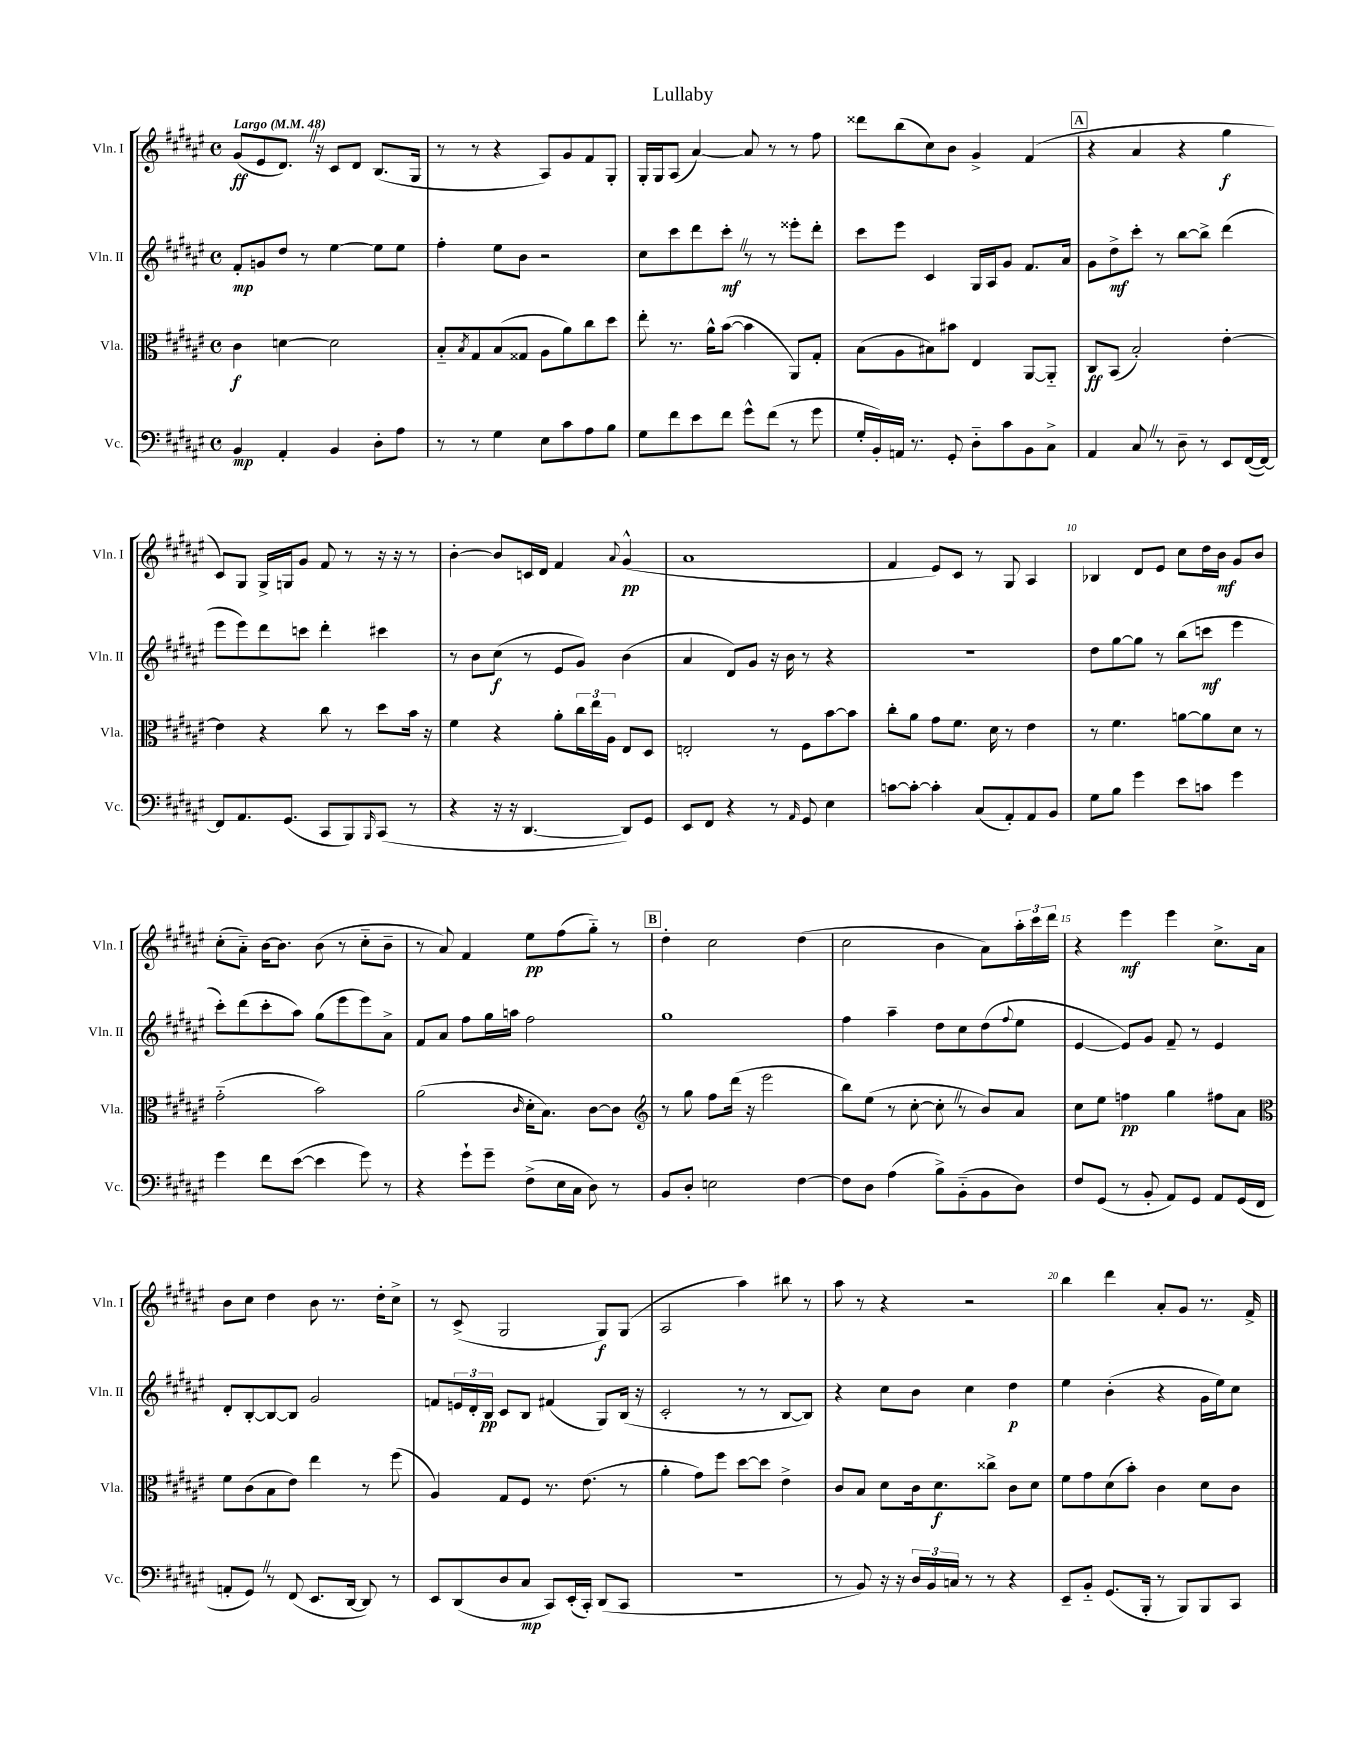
\header { title = "Lullaby" }
<<
\new StaffGroup <<
\new Staff = "s0" \with { instrumentName = "Vln. I" shortInstrumentName = "Vln. I" } {
    \clef treble \key fis \major \defaultTimeSignature \time 4/4 \tempo "Largo" 4 = 48
    gis'8\ff( eis'8 dis'8.) \once \override BreathingSign.text = \markup { \musicglyph "scripts.caesura.straight" } \breathe r16 cis'8 dis'8 b8.( gis16 |
    r8 r8 r4 ais8) gis'8 fis'8 gis8-. |
    gis16-. gis16 ais8( ais'4~) ais'8 r8 r8 fis''8 |
    disis'''8 b''8( cis''8) b'8 gis'4-> fis'4( |
    \mark \markup { \box "A" } r4 ais'4 r4 gis''4\f |
    cis'8) gis8 gis16-> g16 gis'8 fis'8 r8 r16 r16 r8 |
    b'4~-. b'8 c'16 dis'16 fis'4 \appoggiatura { ais'8 } gis'4-^\pp( |
    ais'1 |
    fis'4 eis'8) cis'8 r8 gis8 ais4 |
    bes4 dis'8 eis'8 cis''8 dis''16 b'16\mf gis'8 b'8 |
    cis''8-.( ais'8-_) b'16~ b'8. b'8( r8 cis''8-_ b'8-- |
    r8 ais'8) fis'4 eis''8\pp fis''8( gis''8-_) r8 |
    \mark \markup { \box "B" } dis''4-. cis''2 dis''4( |
    cis''2 b'4 ais'8) \tuplet 3/2 { ais''16-. cis'''16 dis'''16 } |
    r4 eis'''4\mf eis'''4 cis''8.-> ais'16 |
    b'8 cis''8 dis''4 b'8 r8. dis''16-. cis''8-> |
    r8 cis'8->( gis2 gis8\f) gis8( |
    ais2 ais''4) bis''8 r8 |
    ais''8 r8 r4 r2 |
    b''4 dis'''4 ais'8-. gis'8 r8. fis'16-> \bar "|." |
}
\new Staff = "s1" \with { instrumentName = "Vln. II" shortInstrumentName = "Vln. II" } {
    \clef treble \key fis \major \defaultTimeSignature \time 4/4
    fis'8-.\mp g'8 dis''8 r8 eis''4~ eis''8 eis''8 |
    fis''4-. eis''8 b'8 r2 |
    cis''8 cis'''8 dis'''8 cis'''8-.\mf \once \override BreathingSign.text = \markup { \musicglyph "scripts.caesura.straight" } \breathe r8 r8 eisis'''8-. dis'''8-. |
    cis'''8 eis'''8 cis'4 gis16 ais16 gis'8 fis'8. ais'16 |
    \mark \markup { \box "A" } gis'8 dis''8->\mf cis'''8-. r8 b''8~ b''8-> dis'''4( |
    eis'''8 eis'''8) dis'''8 c'''8 dis'''4-. cis'''4 |
    r8 b'8 cis''8\f( r8 eis'8 gis'8) b'4( |
    ais'4 dis'8) gis'8 r16 b'16 r8 r4 |
    R1 |
    dis''8 gis''8~ gis''8 r8 b''8( c'''8\mf eis'''4 |
    cis'''8-.) dis'''8( cis'''8-. ais''8) gis''8( eis'''8 eis'''8) ais'8-> |
    fis'8 ais'8 fis''8 gis''16 a''16 fis''2 |
    \mark \markup { \box "B" } gis''1 |
    fis''4 ais''4-- dis''8 cis''8 dis''8( \appoggiatura { fis''8 } eis''8 |
    eis'4~ eis'8) gis'8 fis'8-- r8 eis'4 |
    dis'8-. b8~-. b8~ b8 gis'2 |
    f'8 \tuplet 3/2 { e'16 dis'16-. b16\pp } cis'8 b8 fis'4( gis8) b16( r16 |
    cis'2-. r8 r8 b8~ b8) |
    r4 cis''8 b'8 cis''4 dis''4\p |
    eis''4 b'4-.( r4 gis'16 eis''16) cis''8 \bar "|." |
}
\new Staff = "s2" \with { instrumentName = "Vla." shortInstrumentName = "Vla." } {
    \clef alto \key fis \major \defaultTimeSignature \time 4/4
    cis'4\f d'4~ d'2 |
    b8-_ \acciaccatura { b8 } gis8 b8( gisis8 ais8 ais'8) cis''8 dis''8 |
    eis''8-. r8. ais'16-^ b'8~( b'4 ais,8) gis8-. |
    b8( ais8 bis8) bis'8 eis4 ais,8~ ais,8-_ |
    \mark \markup { \box "A" } cis8\ff b,8( b2-.) eis'4~-. |
    eis'4 r4 cis''8 r8 dis''8 b'16 r16 |
    fis'4 r4 ais'8-. \tuplet 3/2 { cis''16 eis''16 ais16 } eis8 dis8 |
    e2-. r8 fis8 b'8~ b'8 |
    cis''8-. ais'8 gis'8 fis'8. dis'16 r8 eis'4 |
    r8 fis'4. a'8~ a'8 dis'8 r8 |
    gis'2-_( b'2) |
    ais'2( \grace { cis'16 } dis'16-. b8.) cis'8~ cis'8 |
    \mark \markup { \box "B" } \clef treble r8 gis''8 fis''8 dis'''16( r16 eis'''2 |
    b''8) eis''8( r8 cis''8~-. cis''8-. \once \override BreathingSign.text = \markup { \musicglyph "scripts.caesura.straight" } \breathe r8 b'8) ais'8 |
    cis''8 eis''8 f''4\pp gis''4 fis''8 ais'8 |
    \clef alto fis'8 cis'8( b8 eis'8) eis''4 r8 fis''8( |
    ais4) gis8 fis8 r8. eis'8.( r8 |
    ais'4-. gis'8) fis''8 dis''8~ dis''8 eis'4-> |
    cis'8 b8 dis'8 cis'16 dis'8.\f cisis''8-> cis'8 dis'8 |
    fis'8 gis'8 dis'8( b'8-.) cis'4 dis'8 cis'8 \bar "|." |
}
\new Staff = "s3" \with { instrumentName = "Vc." shortInstrumentName = "Vc." } {
    \clef bass \key fis \major \defaultTimeSignature \time 4/4
    b,4\mp ais,4-. b,4 dis8-. ais8 |
    r8 r8 gis4 eis8 cis'8 ais8 b8 |
    gis8 fis'8 eis'8 fis'8 gis'8-^ fis'8( r8 gis'8 |
    gis16-. b,16-.) a,16 r8. gis,8-. dis8-_ cis'8 b,8 cis8-> |
    \mark \markup { \box "A" } ais,4 cis8 \once \override BreathingSign.text = \markup { \musicglyph "scripts.caesura.straight" } \breathe r8 dis8-- r8 eis,8 fis,16~( fis,16~) |
    fis,8 ais,8. gis,8.( cis,8 b,,8) \grace { b,,16 } cis,8( r8 |
    r4 r16 r16 dis,4.~ dis,8) gis,8 |
    eis,8 fis,8 r4 r8 \grace { ais,16 } gis,8 eis4 |
    c'8~ c'8~-. c'4-. cis8( ais,8-.) ais,8 b,8 |
    gis8 b8 gis'4 eis'8 c'8 gis'4 |
    gis'4 fis'8 eis'8~( eis'4 gis'8) r8 |
    r4 gis'8-! gis'8-- fis8->( eis16 cis16 dis8) r8 |
    \mark \markup { \box "B" } b,8 dis8-. e2 fis4~ |
    fis8 dis8 ais4( b8->) b,8-_( b,8 dis8) |
    fis8 gis,8( r8 b,8-. ais,8) gis,8 ais,8 gis,16( fis,16 |
    a,8-. gis,8) \once \override BreathingSign.text = \markup { \musicglyph "scripts.caesura.straight" } \breathe r8 fis,8( eis,8. dis,16~ dis,8) r8 |
    eis,8 dis,8( dis8 cis8\mp cis,8) eis,16-.( cis,16-.) dis,8( cis,8 |
    R1 |
    r8 b,8) r16 r16 \tuplet 3/2 { dis16 b,16 c16 } r8 r8 r4 |
    eis,8-- b,8-_ gis,8.( b,,16-. r8 b,,8) b,,8 cis,8 \bar "|." |
}
>>
>>
\layout { \context { \Score \override BarNumber.break-visibility = ##(#f #t #t) barNumberVisibility = #(every-nth-bar-number-visible 5) } }
